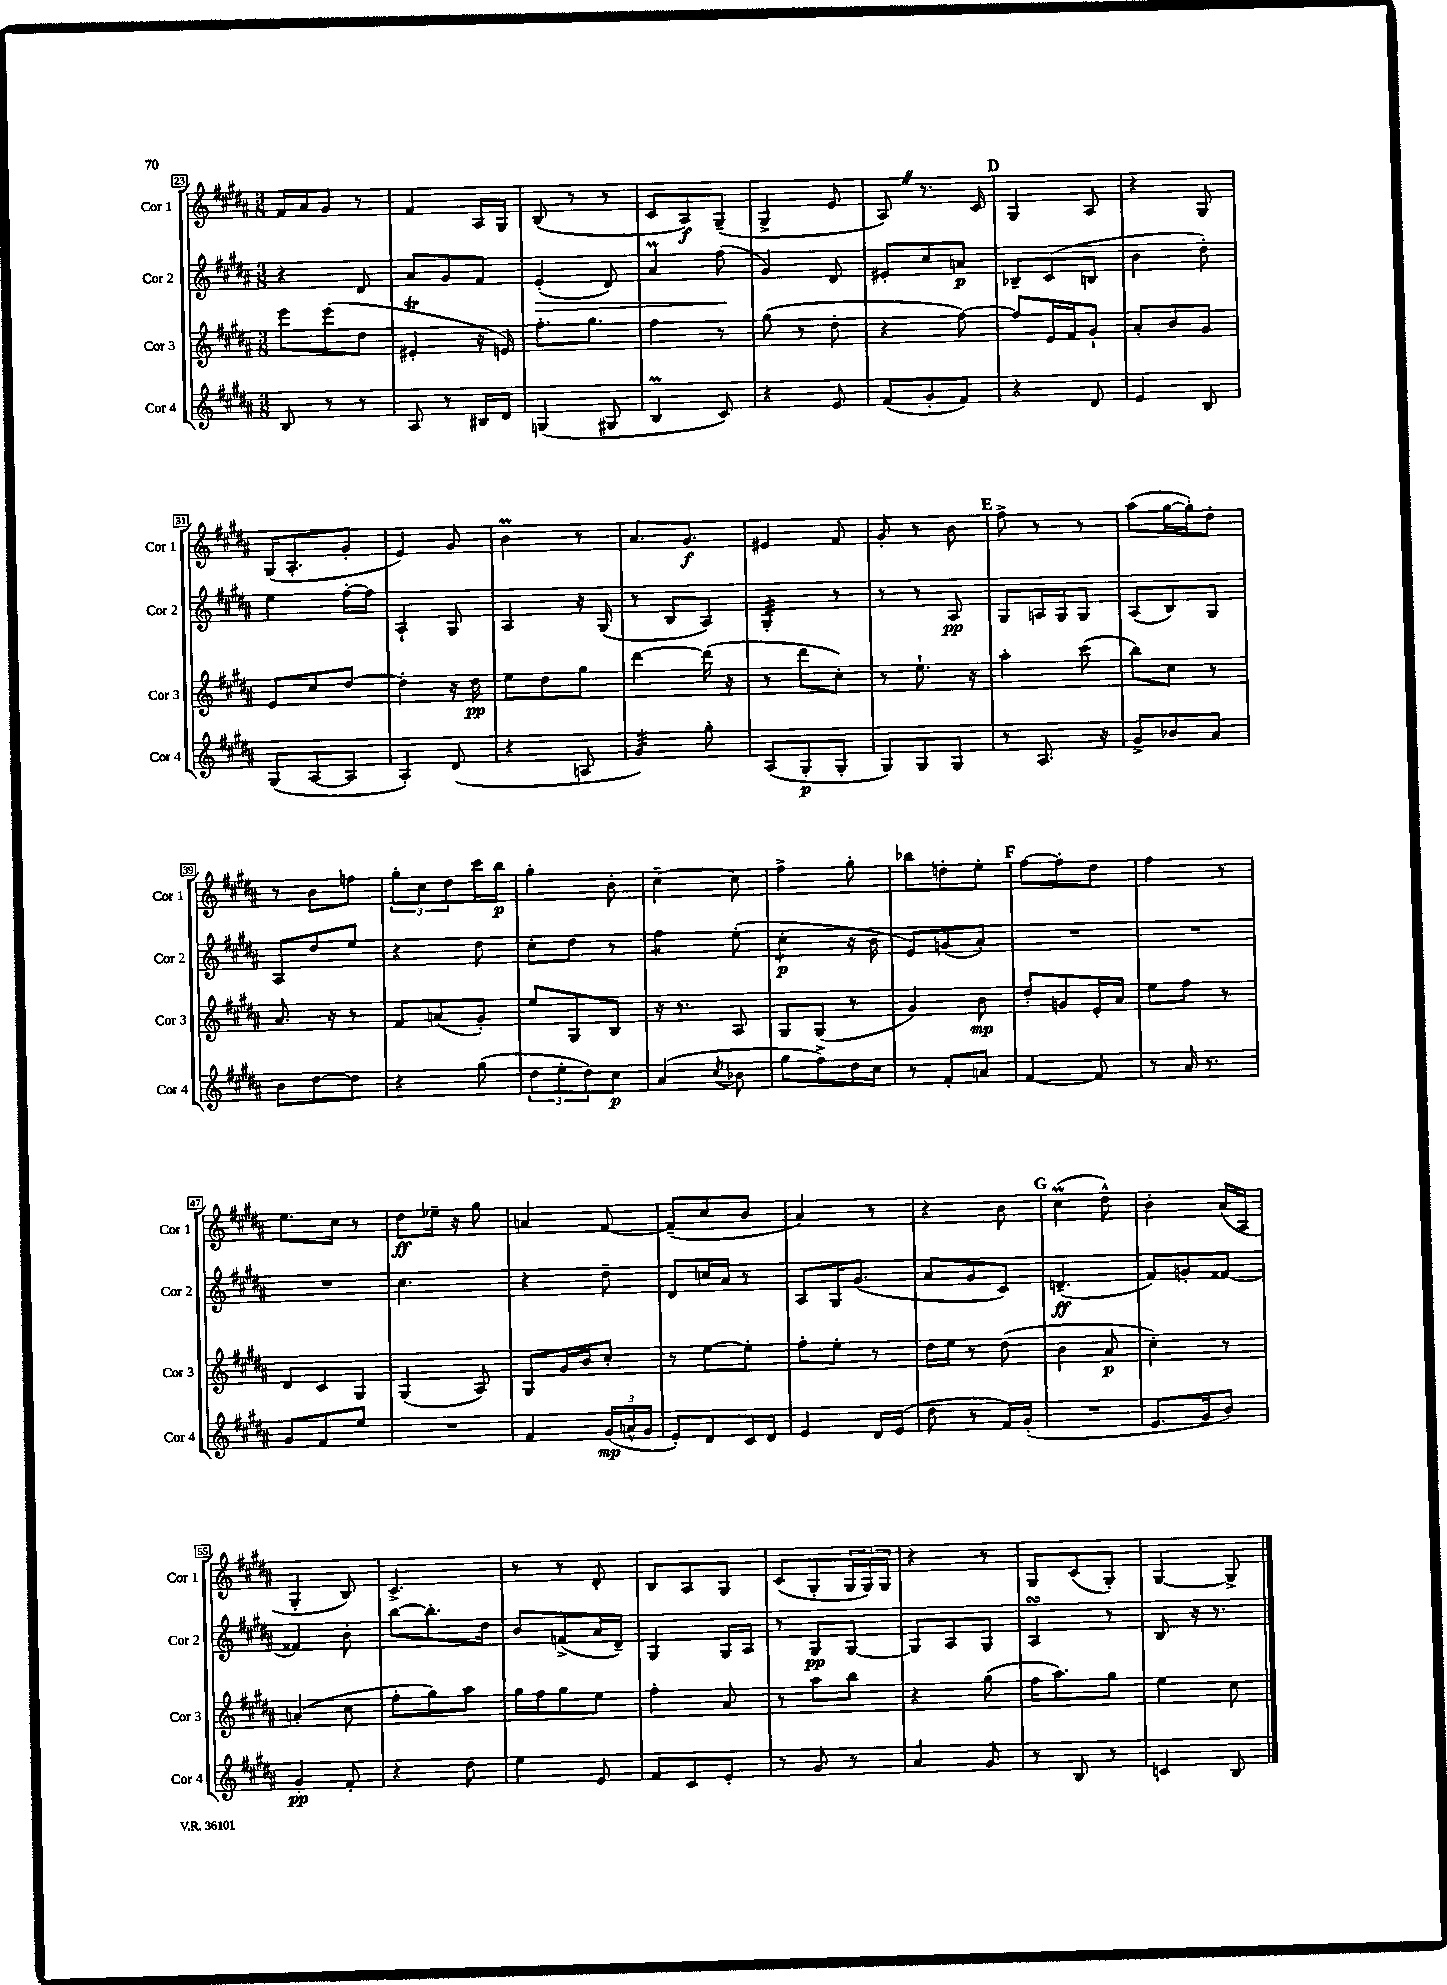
<<
\new StaffGroup <<
\new Staff = "s0" \with { instrumentName = "Cor 1" shortInstrumentName = "Cor 1" } {
    \clef treble \key b \major \numericTimeSignature \time 3/8
    fis'16 ais'16 gis'8 r8 |
    fis'4 ais16 gis16 |
    b8( r8 r8 |
    cis'8 ais8\f) gis8--( |
    gis4-> e'8 |
    ais8) \once \override BreathingSign.text = \markup { \musicglyph "scripts.caesura.straight" } \breathe r8. cis'16 |
    \mark \markup { \bold "D" } gis4 ais8 |
    r4 gis8 |
    gis16( ais8.-. gis'8-. |
    e'4) gis'8 |
    b'4\prall r8 |
    ais'8. gis'8.\f |
    eis'4 fis'8 |
    gis'8-. r8 b'8 |
    \mark \markup { \bold "E" } fis''8-> r8 r8 |
    ais''8( gis''16~ gis''16-.) dis''8-. |
    r8 b'8 f''8 |
    \tuplet 3/2 { gis''8-. cis''8 dis''8 } cis'''16 b''16\p |
    gis''4-. b'8-. |
    cis''4~-- cis''8 |
    fis''4-> gis''8-. |
    bes''8 d''8-. e''8-. |
    \mark \markup { \bold "F" } fis''8~ fis''8-. dis''8 |
    fis''4 r8 |
    e''8. cis''16 r8 |
    dis''8\ff ees''16-- r16 gis''8 |
    a'4 fis'8~ |
    fis'8--( cis''8 b'8 |
    ais'4) r8 |
    r4 b'8 |
    \mark \markup { \bold "G" } cis''4\prall( dis''8-^) |
    b'4-. ais'16( ais16 |
    gis4-. b8) |
    cis'4.-> |
    r8 r8 dis'8-. |
    b8 ais8 gis8 |
    cis'8( gis8-. \tuplet 3/2 { gis16 gis16) gis16 } |
    r4 r8 |
    gis8 cis'8( gis8-.) |
    gis4~ gis8-> \bar "|." |
}
\new Staff = "s1" \with { instrumentName = "Cor 2" shortInstrumentName = "Cor 2" } {
    \clef treble \key b \major \numericTimeSignature \time 3/8
    r4 dis'8 |
    ais'8 gis'8 fis'8 |
    e'4-.\>( dis'8) |
    ais'4\prall fis''8\!( |
    gis'4) dis'8 |
    eis'8-. cis''8 a'8\p |
    \mark \markup { \bold "D" } bes8-- cis'8( b8 |
    b'4 dis''8-.) |
    e''4 fis''16~-. fis''16 |
    ais4-! gis8 |
    ais4 r16 gis16( |
    r8 b8 ais8) |
    gis4:32-. r8 |
    r8 r8 ais8\pp |
    \mark \markup { \bold "E" } gis8 a16 gis16 gis8 |
    ais8( b8) gis8 |
    ais8 dis''8 e''8 |
    r4 dis''8 |
    cis''8-. dis''8 r8 |
    fis''4:8 e''8-.( |
    cis''4:8-.\p r16 b'16 |
    e'8) g'8( ais'8-.) |
    \mark \markup { \bold "F" } R4. |
    R4. |
    R4. |
    cis''4. |
    r4 dis''8-- |
    dis'8 c''16 ais'16 r8 |
    ais8 gis16 gis'8.( |
    ais'8 gis'8 cis'8) |
    \mark \markup { \bold "G" } d'4.--\ff( |
    fis'8) g'8-. fisis'8~ |
    fisis'4 b'8-. |
    b''8~ b''8.-. dis''16 |
    b'8 f'8->( ais'16 dis'16--) |
    gis4 gis16 ais16 |
    r8 gis8\pp gis8~ |
    gis8 ais8 gis8 |
    ais4\turn r8 |
    b8 r16 r8. \bar "|." |
}
\new Staff = "s2" \with { instrumentName = "Cor 3" shortInstrumentName = "Cor 3" } {
    \clef treble \key b \major \numericTimeSignature \time 3/8
    e'''8 e'''8( dis''8 |
    eis'4-.\trill r16 e'16) |
    fis''8.-. gis''8. |
    fis''4 r8 |
    gis''8( r8 dis''8-. |
    r4 fis''8~) |
    \mark \markup { \bold "D" } fis''8 e'16 fis'16 gis'8-! |
    ais'8-. b'8 gis'8 |
    e'8 cis''8 dis''8~ |
    dis''4-. r16 dis''16\pp |
    e''8 dis''8 gis''8 |
    dis'''4~ dis'''16( r16 |
    r8 dis'''8 cis''8-.) |
    r8 e''8.-! r16 |
    \mark \markup { \bold "E" } ais''4-. cis'''8( |
    b''8) cis''8 r8 |
    ais'8. r16 r8 |
    fis'8 a'8( gis'8-.) |
    e''8 gis8 b8 |
    r16 r8. ais8 |
    gis8 gis8( r8 |
    gis'4) b'8\mp |
    \mark \markup { \bold "F" } dis''8-. g'8 e'16-. ais'16 |
    e''8 fis''8 r8 |
    dis'8 cis'8 gis8 |
    gis4( ais8) |
    gis8 gis'16 b'16 cis''8-. |
    r8 e''8~ e''8-. |
    fis''8-. e''8-. r8 |
    dis''16 e''16 r8 dis''8( |
    \mark \markup { \bold "G" } b'4 ais'8\p |
    cis''4-.) r8 |
    a'4-.( cis''8 |
    fis''8-. gis''8) ais''8 |
    gis''16 fis''16 gis''8 e''8 |
    fis''4-. ais'8 |
    r8 ais''8 b''8 |
    r4 gis''8( |
    fis''16 ais''8.) gis''8 |
    e''4 cis''8 \bar "|." |
}
\new Staff = "s3" \with { instrumentName = "Cor 4" shortInstrumentName = "Cor 4" } {
    \clef treble \key b \major \numericTimeSignature \time 3/8
    b8 r8 r8 |
    ais8 r8 bis16 dis'16 |
    g4( gis8 |
    b4\prall cis'8) |
    r4 e'8 |
    fis'8( gis'8-. fis'8) |
    \mark \markup { \bold "D" } r4 dis'8 |
    e'4 b8 |
    gis8( ais8~ ais8 |
    ais4-.) dis'8( |
    r4 a8 |
    gis'4:32) gis''8-. |
    ais8( gis8-.\p gis8-. |
    gis8) gis8 gis8 |
    \mark \markup { \bold "E" } r8 ais8. r16 |
    gis'8-> bes'8 ais'8 |
    b'8 dis''8~ dis''8 |
    r4 gis''8( |
    \tuplet 3/2 { dis''8 e''8-. dis''8) } cis''8\p |
    ais'4( \acciaccatura { cis''8 } bes'8 |
    gis''8 fis''8->) dis''16 cis''16 |
    r8 fis'8-. a'8 |
    \mark \markup { \bold "F" } fis'4~ fis'8 |
    r8 ais'16 r8. |
    gis'8 fis'8 e''8 |
    R4. |
    fis'4 \tuplet 3/2 { gis'16\mp( a'16-^ gis'16 } |
    e'8-.) dis'8 cis'16 dis'16 |
    e'4 dis'16 e'16( |
    dis''8 r8 fis'16) gis'16-.( |
    \mark \markup { \bold "G" } R4. |
    e'8. gis'16 b'8) |
    gis'4-.\pp fis'8-. |
    r4 dis''8 |
    e''4 e'8 |
    fis'8 cis'8 e'8-. |
    r8 gis'8 r8 |
    ais'4 gis'8 |
    r8 b8 r8 |
    c'4 b8 \bar "|." |
}
>>
>>
\layout { \context { \Score currentBarNumber = #23 \override BarNumber.stencil = #(make-stencil-boxer 0.1 0.3 ly:text-interface::print) } }
